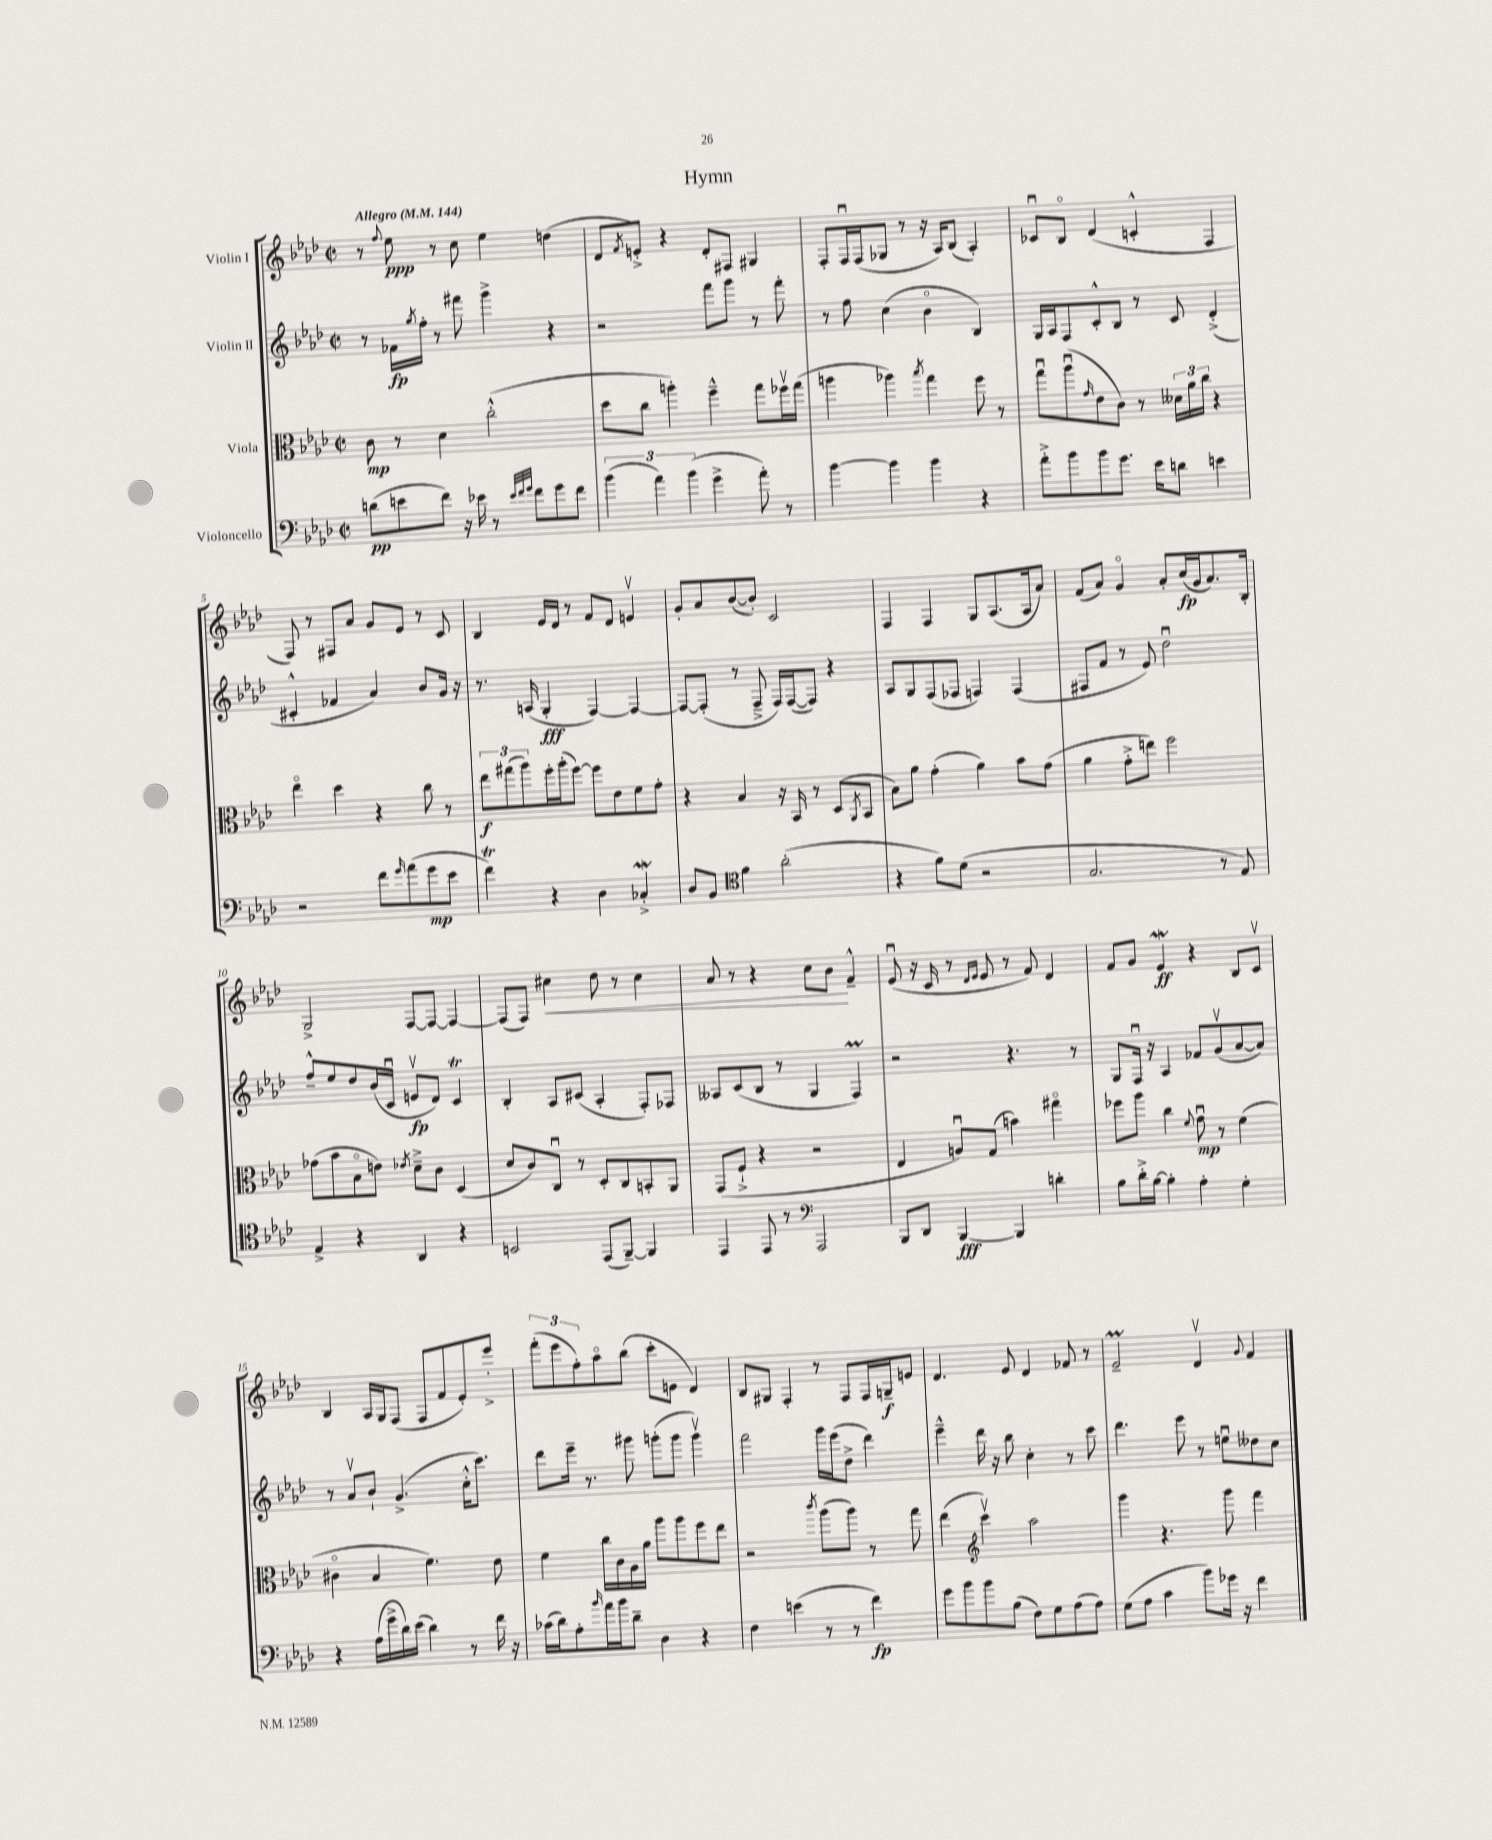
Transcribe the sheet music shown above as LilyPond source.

\header { title = "Hymn" }
<<
\new StaffGroup <<
\new Staff = "s0" \with { instrumentName = "Violin I" } {
    \clef treble \key aes \major \defaultTimeSignature \time 2/2 \tempo "Allegro" 4 = 144
    r8 \appoggiatura { f''8 } ees''8\ppp r8 c''8 ees''4 d''4( |
    des'8 \acciaccatura { f'8 } e'8-.->) r4 des'8-. fis8 gis4 |
    f8-. f16\downbow f16( ges8 r8 r16 aes16) bes8( aes4-.) |
    ces'8\downbow bes8\flageolet des'4( c'4-.-^ f4 |
    f8) r8 fis8 aes'8 g'8 ees'8 r8 c'8 |
    bes4 ees'16 des'16 r8 f'8 des'8 e'4\upbow |
    g'8-. aes'8 bes'8~( bes'8-.) c'2 |
    f4 f4 g8 aes8.( aes16 aes'8) |
    f'8( aes'8) g'4\flageolet aes'8-. c''16\fp( g'16 aes'8.) bes16-. |
    g2-> f8~ f8~ f4~ |
    f8( f8) cis''4\< des''8 r8 cis''4 |
    aes'8 r8 r4 c''8 bes'8\! f'4---^ |
    ees'8\downbow( r16 c'16 r8 \grace { des'16 ees'16 } ees'8 r8 f'8) des'4 |
    f'8 g'8 ees'4\mordent\ff r4 bes8 c'8\upbow |
    bes4 aes16 g16 f8( f8 f'8 ees'8-.) ees'''8-.-> |
    \tuplet 3/2 { f'''8-.( ees'''8 f''8-.) } aes''8\flageolet bes''8( c'''8-. e'8 des'4) |
    bes8 gis8 f4-. r8 f8 f16 g16--\f e'8 |
    des'4. ees'8 des'4 fes'8 r8 |
    ees'2--\prall des'4\upbow \appoggiatura { g'8 } f'4 \bar "|." |
}
\new Staff = "s1" \with { instrumentName = "Violin II" } {
    \clef treble \key aes \major \defaultTimeSignature \time 2/2
    r8 fes'16\fp \acciaccatura { g''8 } f''16-. r8 fis'''8 g'''4-> r4 |
    r2 f'''8 g'''8 r8 f'''8-. |
    r8 f''8 c''4( bes'4\flageolet bes4) |
    g16 aes16 f8 c'8-.-^ bes8 r8 c'8 des'4-.->( |
    cis'4-.-^ fes'4 aes'4) bes'8 g'16 r16 |
    r8. a16( g4-.\fff f4~) f4~ |
    f8~ f8-.( r8 f8---> f16) f16~( f8) r4 |
    aes8 g8 f8( fes8 f4) f4( |
    fis8 f'8 r8 ees'8) des''2\downbow |
    f''8---^ ees''8 des''8 bes'16( c'16\downbow e'8\upbow\fp des'8) c'4\trill |
    bes4-. aes8 cis'8( aes4-. f8-.) fes8 |
    aeses8 c'8( bes8 r8 g4 f4\prall) |
    r2 r4. r8 |
    g8 f16\downbow r16 aes4 fes'8 g'8\upbow( aes'8~ aes'8) |
    r8 aes'8\upbow bes'8-! g'4.->( c''16-.-^ c'''8.) |
    des'''8 ees'''16-- r8. gis'''8 g'''8-.( g'''8 g'''4\upbow) |
    f'''2 g'''16 ees'''16( des''8-> des'''4) |
    ees'''4---^ des'''16 r16 bes''8 c''4-. r8 c'''8 |
    des'''4. ees'''8 r8 e''8\downbow deses''8 c''8 \bar "|." |
}
\new Staff = "s2" \with { instrumentName = "Viola" } {
    \clef alto \key aes \major \defaultTimeSignature \time 2/2
    c'8\mp r8 des'4 c''2-.-^( |
    des''8 c''8 a''4-.) f''4---^ g''8 fes''16\upbow g''16( |
    a''4 aes''4) \acciaccatura { bes''8 } g''4 f''8 r8 |
    g''8\downbow aes''8\downbow( \grace { g'16 } ees'8 c'8) r8 \tuplet 3/2 { deses'16 aes'16 c''16 } r4 |
    ees''4\flageolet des''4 r4 c''8 r8 |
    \tuplet 3/2 { ees''8\f gis''8( aes''8) } f''16-. aes''16-.( f''8~) f''8 ees'8 f'8 g'8-. |
    r4 bes4 r16 bes,16 r8 des8( \acciaccatura { aes,8 } bes,8 |
    bes8) aes'8 g'4-.( aes'4) bes'8 g'8( |
    aes'4 g'8-.-> e''8) f''2 |
    ges'8( bes'8 bes8\flageolet e'8) \acciaccatura { ees'8 } des'8---> c'8 des4( |
    des'8 c'8) c8\downbow r8 des8-. c8 b,8-. aes,8 |
    g,8( f8-!-> r4 r2 |
    ees4 a8\downbow) g8( b'4) gis''4\flageolet |
    fes''8 aes''8 c''4 \appoggiatura { f'8 } g'8\downbow\mp r8 f'4( |
    cis'4\flageolet bes4 f'4.) ees'8 |
    f'4 c''16 c'16 aes16 aes'16 aes''8 aes''8 f''8 ees''8 |
    r2 \acciaccatura { c'''8 } aes''8( aes''8) r8 g''8 |
    ees''4( \clef treble c'''4\upbow) aes''2 |
    g'''4 r4. g'''8 f'''4 \bar "|." |
}
\new Staff = "s3" \with { instrumentName = "Violoncello" } {
    \clef bass \key aes \major \defaultTimeSignature \time 2/2
    d'8\pp( e'8 f'8) r16 ees'16 r8 \grace { ees'32 f'32 g'32 } f'8 g'8 f'8 |
    \tuplet 3/2 { bes'4( aes'4) bes'4( } g'4-> aes'8-.) r8 |
    bes'4~ bes'4 bes'4 r4 |
    aes'8-.-> bes'8 bes'8 g'8. ees'16 d'8 e'4 |
    r2 f'8 \grace { g'16 } aes'8( g'8\mp ees'8 |
    f'4\trill) r4 des4 ces4-.->\mordent |
    des8 bes,8 \clef tenor f'4 aes'2-.( |
    r4 f'8) des'8( r2 |
    g2. r8 ees8) |
    ees4-> r4 aes,4 r4 |
    b,2 ees,8( f,8~--) f,4 |
    ees,4 ees,8 r8 \clef bass aes,,2 |
    bes,,8 des,8 bes,,4~\fff bes,,4 d'4-. |
    bes8 des'16-.-> bes16~ bes4-. aes4-. g4-. |
    r4 aes16( g'16-> des'16) ees'16( des'4) r8 f'16 r16 |
    ces'16( des'16) aes8-. \grace { bes'16 } aes'16 bes'16 des'8-- des4 r4 |
    f4 e'4( r8 r8 f'4\fp) |
    g'8 bes'8 bes'8 bes8( f8) g8 aes8( aes8) |
    g8( aes8 c'4 bes'8) ges'16 r16 f'4 \bar "|." |
}
>>
>>
